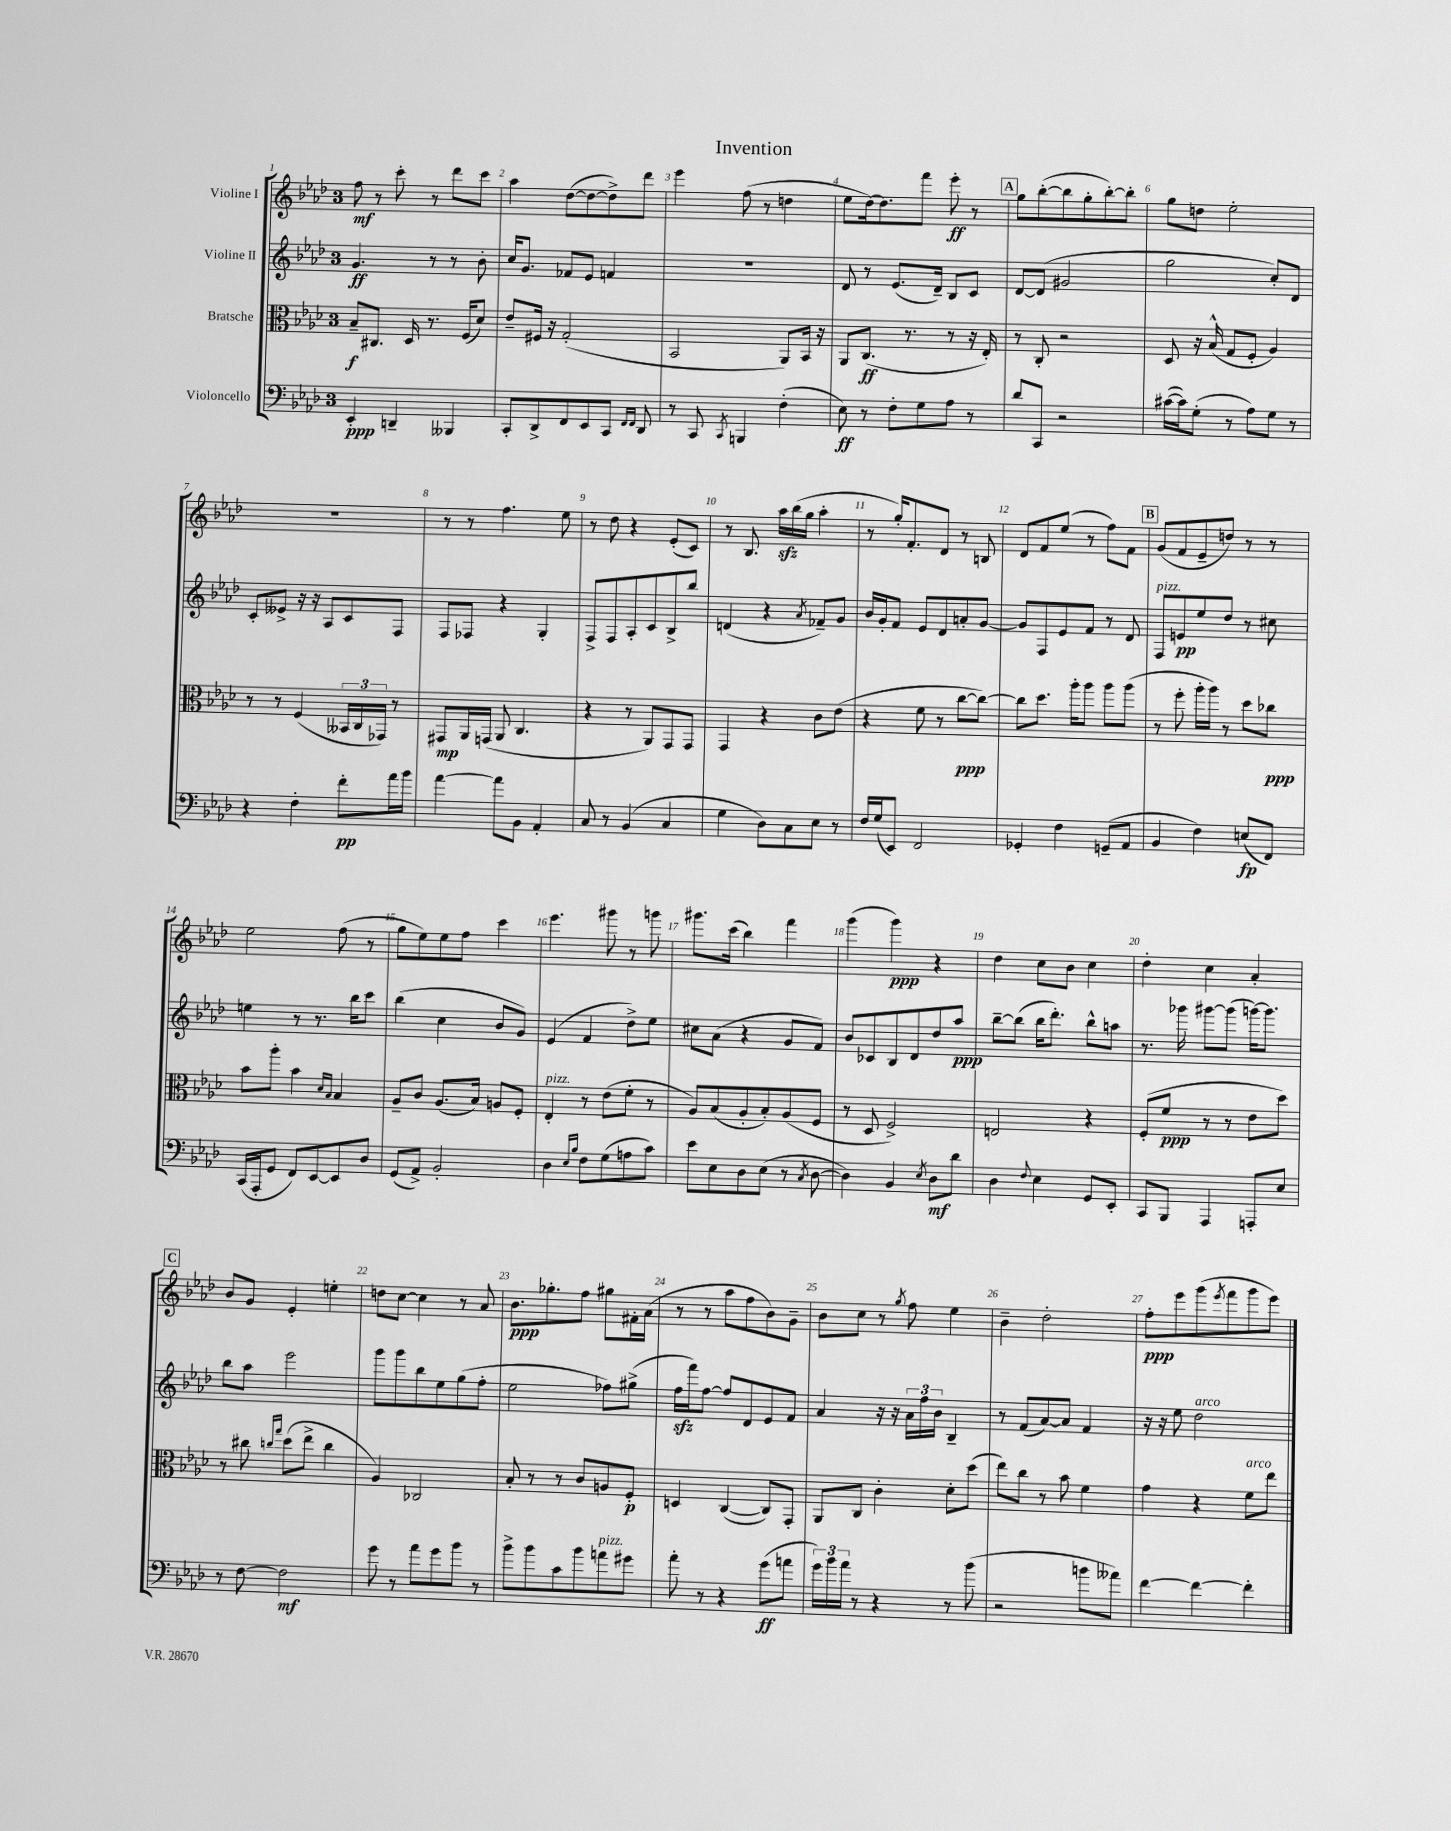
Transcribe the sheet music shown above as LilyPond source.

\header { title = "Invention" }
<<
\new StaffGroup <<
\new Staff = "s0" \with { instrumentName = "Violine I" } {
    \clef treble \key aes \major \once \override Staff.TimeSignature.style = #'single-digit \time 3/4
    f''8\mf r8 c'''8-. r8 des'''8 c'''8 |
    aes''4 des''8~( des''8~ des''8->) des'''8 |
    ees'''4 f''8( r8 d''4 |
    ees''8 des''16~) des''8. f'''8 ees'''8-.\ff r8 |
    \mark \markup { \box "A" } g''8 bes''8~-.( bes''8 g''8-. bes''8~-.) bes''8-. |
    g''8 d''8 ees''2-. |
    R2. |
    r8 r8 f''4. ees''8 |
    r8 des''8 r4 ees'8-.( c'8) |
    r8 bes8. aes''16\sfz bes''16( g''16 aes''4-. |
    r8 g''16-.) f'8.-. des'8 r8 b8 |
    des'8 f'8 ees''8( r8 f''8) f'8 |
    \mark \markup { \box "B" } g'8( f'8 ees'8-- d''8) r8 r8 |
    ees''2 f''8( r8 |
    g''8 ees''8) ees''8 f''8 c'''4 |
    ees'''4. gis'''8 r8 g'''8 |
    gis'''8. c'''16( bes''4) f'''4 |
    g'''4( g'''4\ppp) r4 |
    des''4 c''8 bes'8 c''4 |
    des''4-. c''4 aes'4-. |
    \mark \markup { \box "C" } bes'8 g'8 ees'4-. e''4-. |
    d''8 c''8~ c''4 r8 aes'8 |
    bes'8.\ppp ges''8.-. f''8 gis''8 fis'16-. aes'16( |
    r8 r8 aes''8 f''8 bes'8) g'8-- |
    bes'8 c''8 r8 \acciaccatura { g''8 } f''8 ees''4 |
    bes'4-- des''2-. |
    f''8-.\ppp ees'''8 g'''8( \acciaccatura { ees'''8 } f'''8 g'''8 ees'''8) \bar "|." |
}
\new Staff = "s1" \with { instrumentName = "Violine II" } {
    \clef treble \key aes \major \once \override Staff.TimeSignature.style = #'single-digit \time 3/4
    g'4.\ff r8 r8 bes'8-. |
    c''16 g'8. fes'8 ees'8 f'4 |
    R2. |
    des'8 r8 ees'8.( des'16--) bes8 c'8 |
    \mark \markup { \box "A" } des'8~ des'8( gis'2 |
    g''2 c''8-.) des'8 |
    c'8-. eeses'8-> r16 r16 aes8 c'8 f8 |
    f8 fes8 r4 g4-. |
    f8-> f8 aes8-. c'8 bes8-> bes''8 |
    d'4( r4 \acciaccatura { aes'8 } fes'8--) g'8 |
    bes'16 g'16-. f'8 ees'8 des'8 a'8-. g'8~ |
    g'8 f8 ees'8 f'8 r8 des'8 |
    \mark \markup { \box "B" } f8^\markup { \italic "pizz." } e'8\pp ees''8 des''8 r8 cis''8 |
    e''4 r8 r8. bes''16 c'''8 |
    bes''4( c''4 bes'8 g'8) |
    ees'4( f'4 des''8->) ees''8 |
    cis''8 aes'8( r4 g'8 f'8) |
    bes'8 ces'8 bes8 des'8 des''8 aes''8\ppp |
    bes''8~-- bes''8( bes''16 des'''8.-.) bes''8-^ a''8 |
    r8. ges'''16 gis'''8~ gis'''8( g'''16~) g'''8. |
    \mark \markup { \box "C" } bes''8 aes''8 ees'''2 |
    g'''8 g'''8 bes''8 ees''8 g''8( f''8-. |
    ees''2 fes''8) gis''8->( |
    f''16\sfz f'''16) f''8~ f''8 des'8 ees'8 f'8 |
    aes'4 r16 r16 \tuplet 3/2 { aes'16 f''16 bes'16 } bes4-- |
    r8 f'8( aes'8~) aes'8 f'4 |
    r16 r16 ees''8 des''2^\markup { \italic "arco" } \bar "|." |
}
\new Staff = "s2" \with { instrumentName = "Bratsche" } {
    \clef alto \key aes \major \once \override Staff.TimeSignature.style = #'single-digit \time 3/4
    bes8--\f cis8. des16 r8. f16( des'8) |
    ees'8-- fis16 r16 g2-.( |
    bes,2 aes,8) bes,16 r16 |
    aes,8 c8.\ff( r8. r8 r16 ees16-.) |
    \mark \markup { \box "A" } r8 c8-. r2 |
    des8 r16 bes16-^( g8 f8-. aes4) |
    r8 r8 f4( \tuplet 3/2 { beses,16 c16 ges,16) } r8 |
    gis,8\mp aes,16 g,16( aes,8 c4. |
    r4 r8 aes,8) g,8 g,8 |
    g,4 r4 c'8 ees'8( |
    r4 f'8 r8 c''8~\ppp c''8~) |
    c''8 des''8. aes''16-. aes''8 aes''8 aes''8( |
    \mark \markup { \box "B" } r8 f''8-. aes''16-. aes''16) r8 des''8 ces''8\ppp |
    bes'8 aes''8-. bes'4 \grace { des'16 bes16 } bes4 |
    aes8-- c'8 aes8.( bes16) a8 f8-. |
    ees4-.^\markup { \italic "pizz." } r8 ees'8( f'8-. r8 |
    aes8) bes8( aes8-. bes8-.) aes8( f8 |
    r8 des8 f2->) |
    e2 r4 |
    f8-.( f'8\ppp r8 r8 ees'8 des''8) |
    \mark \markup { \box "C" } r8 cis''8 \grace { c''16 g''16 } des''8( ees''8-> c''4 |
    aes4) ces2 |
    bes8-. r8 r8 c'8 a8 f8-.\p |
    d4 c4~( c8) g,8-. |
    aes,8 c8 c'4-. des'8-. des''8( |
    ees''8) c''8 r8 bes'8 f'4 |
    g'4 r4 f'8^\markup { \italic "arco" } ees''8 \bar "|." |
}
\new Staff = "s3" \with { instrumentName = "Violoncello" } {
    \clef bass \key aes \major \once \override Staff.TimeSignature.style = #'single-digit \time 3/4
    ees,4-.\ppp d,4-- beses,,4 |
    c,8-. des,8-> f,8 ees,8 c,8 \grace { f,16 f,16 } des,8 |
    r8 c,8 \acciaccatura { c,8 } b,,4 f4-.( |
    ees8\ff) r8 f8-. g8 aes8 r8 |
    \mark \markup { \box "A" } des'8 c,8 r2 |
    cis'16~( cis'16) g8-.( r8 aes8) g8 r8 |
    r4 f4-. f'8-.\pp aes'16 bes'16 |
    aes'4~ aes'8 bes,8 aes,4-. |
    c8 r8 bes,4( c4 |
    g4 des8) c8 ees8 r8 |
    f16 g16( ees,8) f,2 |
    ges,4-. f4 g,8--( aes,8 |
    \mark \markup { \box "B" } bes,4 f4) e8\fp( f,8) |
    c,16( aes,,16-. g,8 f,8) ees,8~ ees,8 des8 |
    g,8( aes,8->) bes,2-. |
    des4 \grace { ees16 bes16 } f8 g8( a8 c'8) |
    ees'8 ees8 des8 ees8( r8 \acciaccatura { c8 } des8~ |
    des4) bes,4 \acciaccatura { ees8 } des8\mf des'8 |
    des4 \appoggiatura { f8 } ees4 g,8 ees,8-. |
    c,8 bes,,8 aes,,4 a,,8-. ees8 |
    \mark \markup { \box "C" } r8 f8~ f2\mf |
    g'8 r8 aes'8 g'8 bes'8 r8 |
    bes'8-> bes'8 c'8 bes'8 a'8^\markup { \italic "pizz." } gis'8 |
    aes'8-. r8 r4 g'8\ff( a'8 |
    \tuplet 3/2 { g'16) bes'16 aes'16 } r8 r4 r8 bes'8( |
    r2 b'8 aeses'8) |
    f'4~ f'4~ f'4-. \bar "|." |
}
>>
>>
\layout { \context { \Score \override BarNumber.break-visibility = ##(#f #t #t) barNumberVisibility = #all-bar-numbers-visible } }
